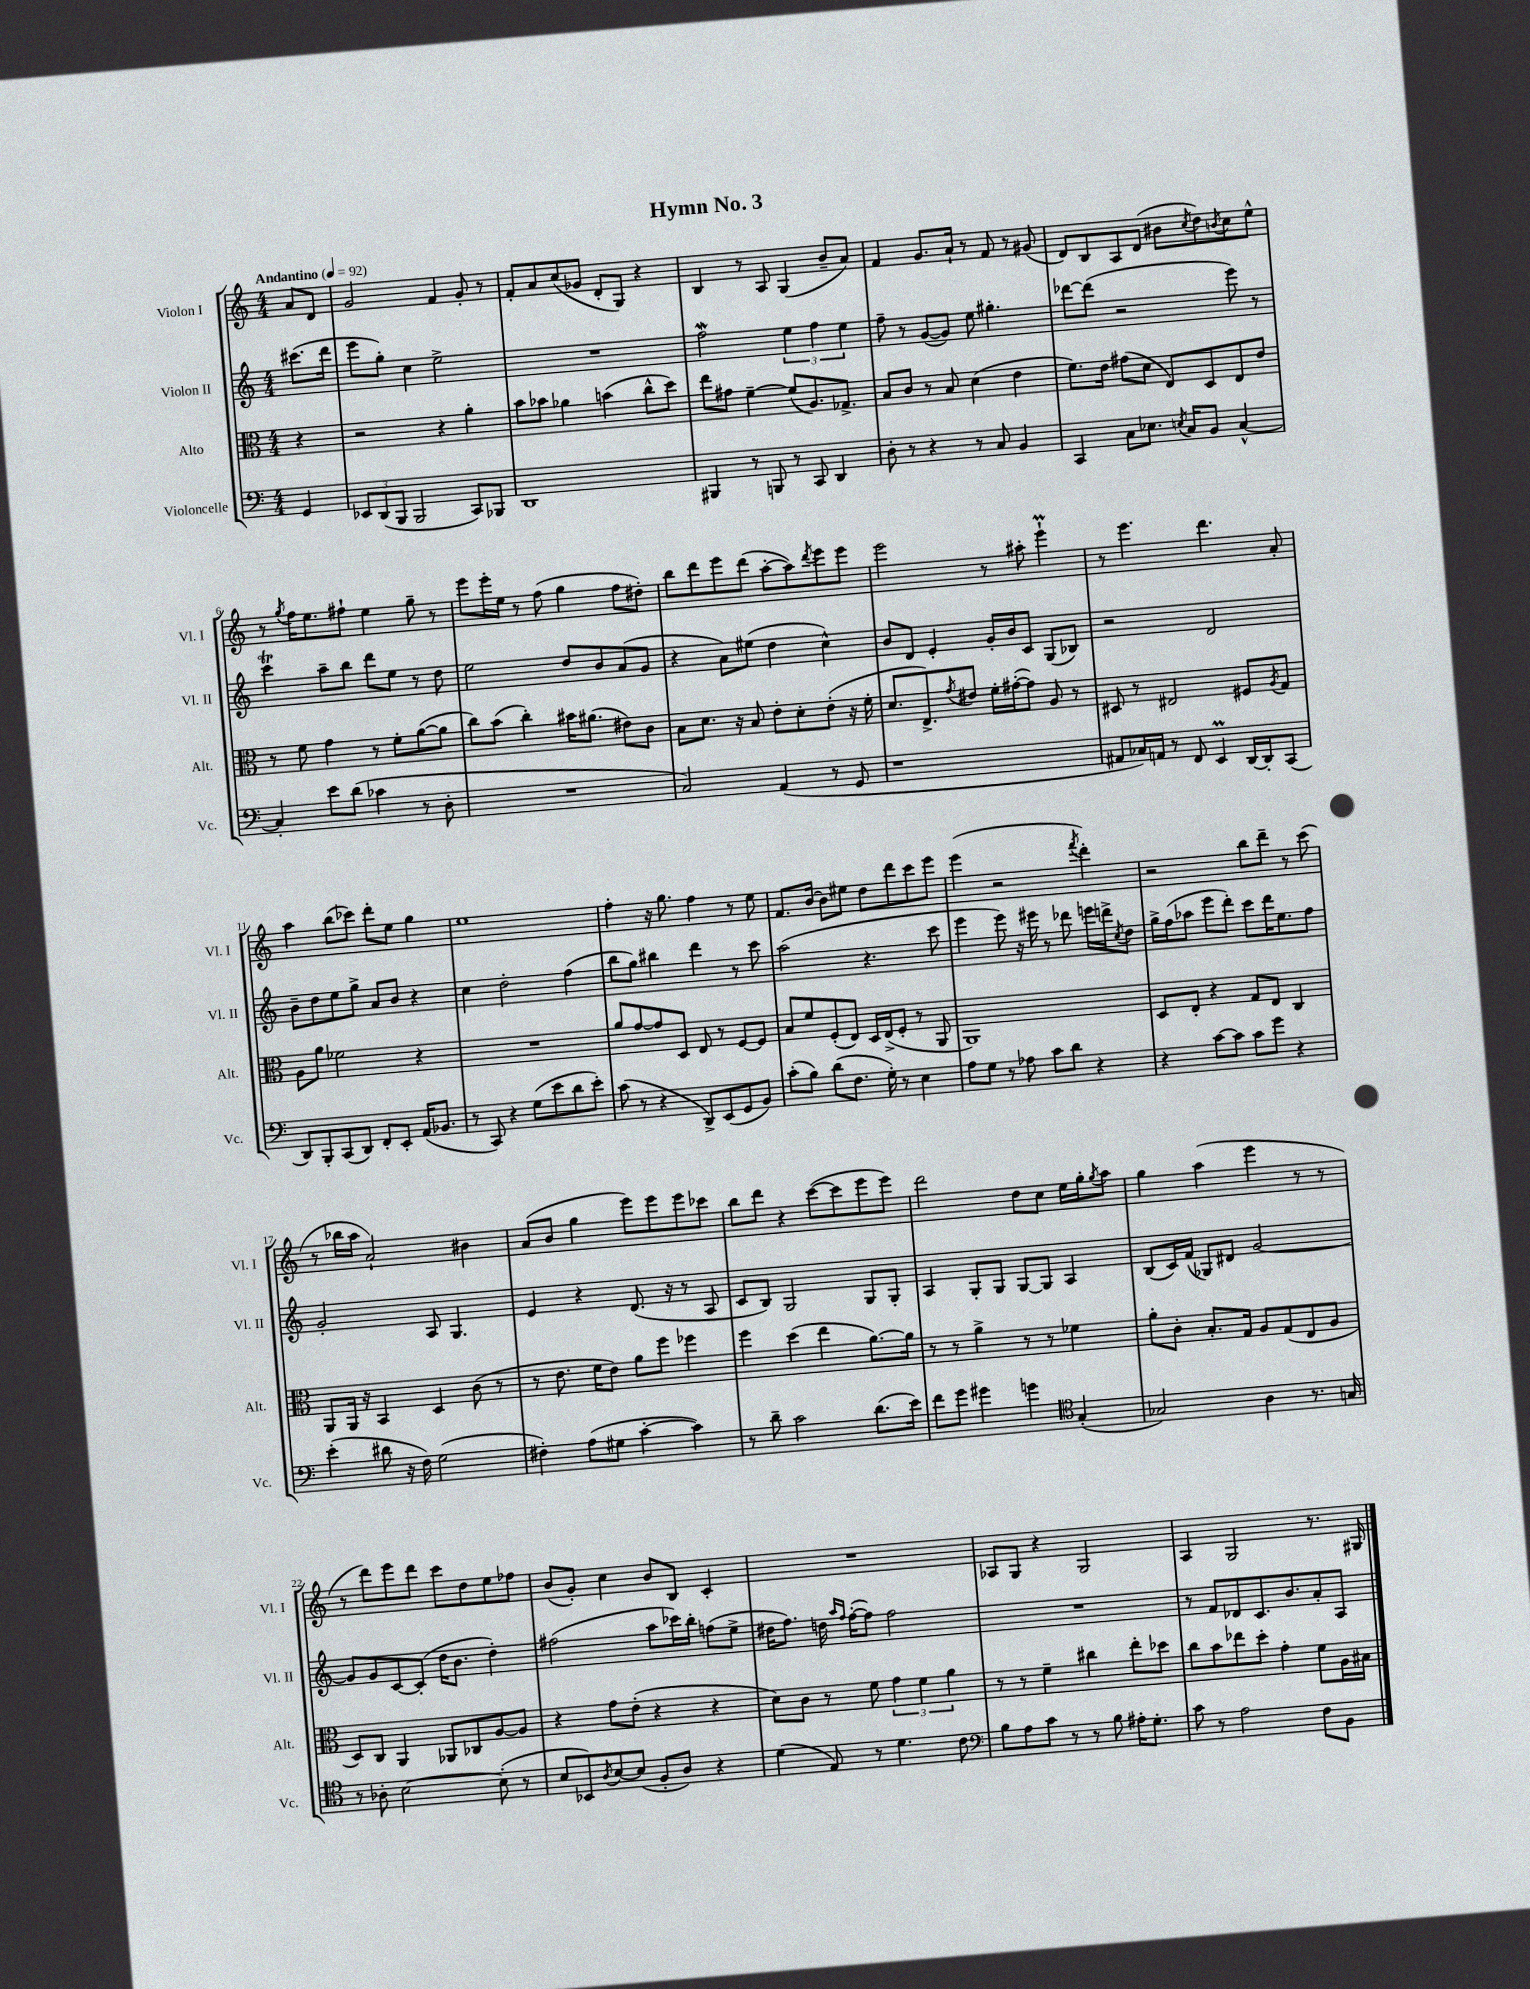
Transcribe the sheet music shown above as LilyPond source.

\header { title = "Hymn No. 3" }
<<
\new StaffGroup <<
\new Staff = "s0" \with { instrumentName = "Violon I" shortInstrumentName = "Vl. I" } {
    \clef treble \key c \major \numericTimeSignature \time 4/4 \partial 4 \tempo "Andantino" 4 = 92
    a'8 d'8 |
    g'2 f'4 g'8-. r8 |
    f'8-. a'8 c''8( ges'8 d'8-. g8) r4 |
    b4 r8 a8 g4( b'8-- a'8) |
    f'4 g'8. a'16-! r8 f'8 r8 gis'8( |
    d'8) b8 a8 d'8( bis'8 \acciaccatura { c''8 } d''8) \acciaccatura { b'8 } c''8 e''8-^ |
    r8 \acciaccatura { g''8 } f''16 e''8. fis''8-! e''4 g''8-- r8 |
    e'''8 e'''16-. e''16 r8 f''8( g''4 f''8 dis''8-.) |
    b''8 d'''8 e'''8 d'''8( a''8~-. a''8) \acciaccatura { d'''8 } e'''8 e'''8 |
    e'''2 r8 ais''8-. e'''4-!\prall |
    r8 e'''4. d'''4. a'8-. |
    a''4 b''8( ces'''8) d'''8-. e''8 g''4 |
    e''1 |
    f''4-. r16 g''8. f''4 r8 e''8 |
    f'8. b'16~ b'8 eis''8 d''8 d'''8 c'''8 e'''8 |
    e'''4( r2 \acciaccatura { f'''8 } d'''4-.) |
    r2 b''8 d'''8-- r8 c'''8( |
    r8 bes''16 a''16 a'2-!) bis'4 |
    a'8( b'8 g''4 e'''8) e'''8 e'''8 ces'''8 |
    b''8 d'''8 r4 c'''8~( c'''8 e'''8 e'''8) |
    d'''2 d''8 c''8 e''16 g''16-. \acciaccatura { g''8 } a''8 |
    g''4 a''4( e'''4 r8 r8 |
    r8 d'''8) e'''8 d'''8 c'''8 d''8 e''8 fes''8 |
    b'8( g'8-.) c''4 b'8 b8 c'4-. |
    R1 |
    aes8 g8 r4 g2 |
    a4 g2 r8. gis16 \bar "|." |
}
\new Staff = "s1" \with { instrumentName = "Violon II" shortInstrumentName = "Vl. II" } {
    \clef treble \key c \major \numericTimeSignature \time 4/4 \partial 4
    cis'''8.( d'''16 |
    e'''8 g''8-.) c''4 e''2-> |
    R1 |
    f''2\mordent \tuplet 3/2 { e''4 f''4 e''4 } |
    f''8-- r8 g'8~( g'8) e''8 gis''4.-. |
    des'''8~ des'''8( r2 e'''8) r8 |
    c'''4\trill a''8-- b''8 d'''8 e''8 r8 d''8 |
    e''2 d''8 b'8 a'8( g'8 |
    r4 a'8) eis''8( d''4 c''4-^) |
    b'8 d'8 e'4-. g'16-. b'16 c'8 g8( bes8) |
    r2 d'2 |
    b'8-- d''8 e''8 g''8-> a'8 b'8 r4 |
    c''4 d''2-. f''4( |
    b''8 g''8) bis''4 d'''4 r8 c'''8 |
    a''2( r4. c'''8 |
    e'''4 e'''8) r16 eis'''16 r8 des'''8 e'''16 d'''16-> \acciaccatura { c''8 } d''8 |
    g''16-> f''16( aes''8 e'''8 d'''8-.) c'''8 d'''16 e''8. f''8 |
    g'2-. a8 g4. |
    e'4 r4 d'8.( r16 r8 a8 |
    c'8 b8) g2 g8 g8-. |
    a4 g8-. g8 g8~ g8 a4 |
    b8( c'16) f'16( ges8) dis'8 g'2~ |
    g'8 g'8 c'8~ c'8-.( d''16 b'8. d''4-.) |
    fis''2( a''8 ces'''16) b''16-. f''8( e''8-> |
    dis''16 f''8.) d''16 \grace { a''16 f''16 } f''16~-.( f''8) f''2 |
    R1 |
    r8 f'8 des'8 c'8. b'8. a'8-. a8 \bar "|." |
}
\new Staff = "s2" \with { instrumentName = "Alto" shortInstrumentName = "Alt." } {
    \clef alto \key c \major \numericTimeSignature \time 4/4 \partial 4
    r4 |
    r2 r4 a'4-. |
    b'8 bes'8 aes'4 b'4( c''8-^ d''8) |
    e''8 gis'8 f'4~-- f'8( a8.) ges8.-> |
    b8 c'8 r8 b8 d'4( e'4 |
    f'8.) e'16 gis'8( d'8 e8) d8 e8 e'8 |
    r8 f'8 g'4 r8 f'8-. a'8~( a'8 |
    c''8) b'8( c''4-.) bis'16 ais'8.( eis'8) c'8 |
    b8 d'8. r16 b8 e'8-. d'8-. e'8-.( r16 f'16-. |
    d'8. e8.->) \acciaccatura { g'8 } eis'8 f'16-. gis'16~-.( gis'8) a8 r8 |
    dis8 r8 eis2 fis8 \acciaccatura { a8 } g8 |
    a8 a'8 fes'2 r4 |
    R1 |
    a'8 g'8~ g'8 d8 e8 r8 f8~ f8 |
    b8 f'8 f8-.( e8) d16 e16->( f8-. r8 a,8 |
    a,1) |
    d8 e8-. r4 g8 e8 c4 |
    a,8 a,16 r16 b,4 d4 c'8( r8 |
    r8 e'8. f'16 e'8) a'8 f''8 fes''4 |
    f''4 d''4( e''4 a'8.~) a'16 |
    r8 r8 a'4-> r8 r8 fes'4 |
    a'8-. c'8-. b8.-. g16 a8 g8( e8 a8 |
    d8) c8 a,4 aes,8 ces8 a8~ a8 |
    r4 g'8 e'8-.( r4 r4 |
    d'8) c'8 r8 f'8 \tuplet 3/2 { g'4 f'4 a'4 } |
    r8 r8 f'4-- cis''4 e''8-. des''8 |
    c''8 b'8 ees''8 d''8-. g'4-. f'8 a16 bis16 \bar "|." |
}
\new Staff = "s3" \with { instrumentName = "Violoncelle" shortInstrumentName = "Vc." } {
    \clef bass \key c \major \numericTimeSignature \time 4/4 \partial 4
    g,4 |
    \tuplet 3/2 { ees,8 d,8( b,,8 } b,,2 c,8) bes,,8 |
    d,1 |
    bis,,4 r8 b,,8 r8 c,8 d,4 |
    d8-. r8 r4 r8 c8 b,4 |
    c,4 c8 ees8. \acciaccatura { e8 } c16 b,8 c4~-^ |
    c4-. e'8 d'8( ces'4 r8 d8-. |
    R1 |
    c2) a,4( r8 g,8 |
    r1 |
    ais,8 ces16) a,16 r8 f,8 e,4\prall d,16~ d,16-. c,8( |
    d,8) b,,8-. c,8( d,8) f,8-. e,8-. a,16( bes,8. |
    r8 c,8) r4 g8( e'8 d'8 e'8-.) |
    c'8( r8 r4 d,8->) e,8( g,8 b,8) |
    c'8-.( b8) d'8( f8. g16-.) r8 e4 |
    a8 g8 r8 aes8 c'8 d'8 r4 |
    r4 c'8~ c'8 c'8 g'8 r4 |
    e'4-.( dis'8 r16 f16) g2( |
    fis4-.) a8( gis8 c'4~-. c'4) |
    r8 d'8-- c'2 d'8.( e'16) |
    f'8 g'8 gis'4 g'4 \clef tenor g4-.( |
    ges2) a4 r8. g16 |
    r8 aes8-. b2~ b8-.( r8 |
    b8 bes,8) \acciaccatura { a8 } b8~ b8( f8-. a8) r4 |
    d'4( e8) r8 d'4. c'8 |
    \clef bass b8 a8 c'8 r8 r8 b8 ais16-. g8.-. |
    c'8 r8 a2 f8 b,8 \bar "|." |
}
>>
>>
